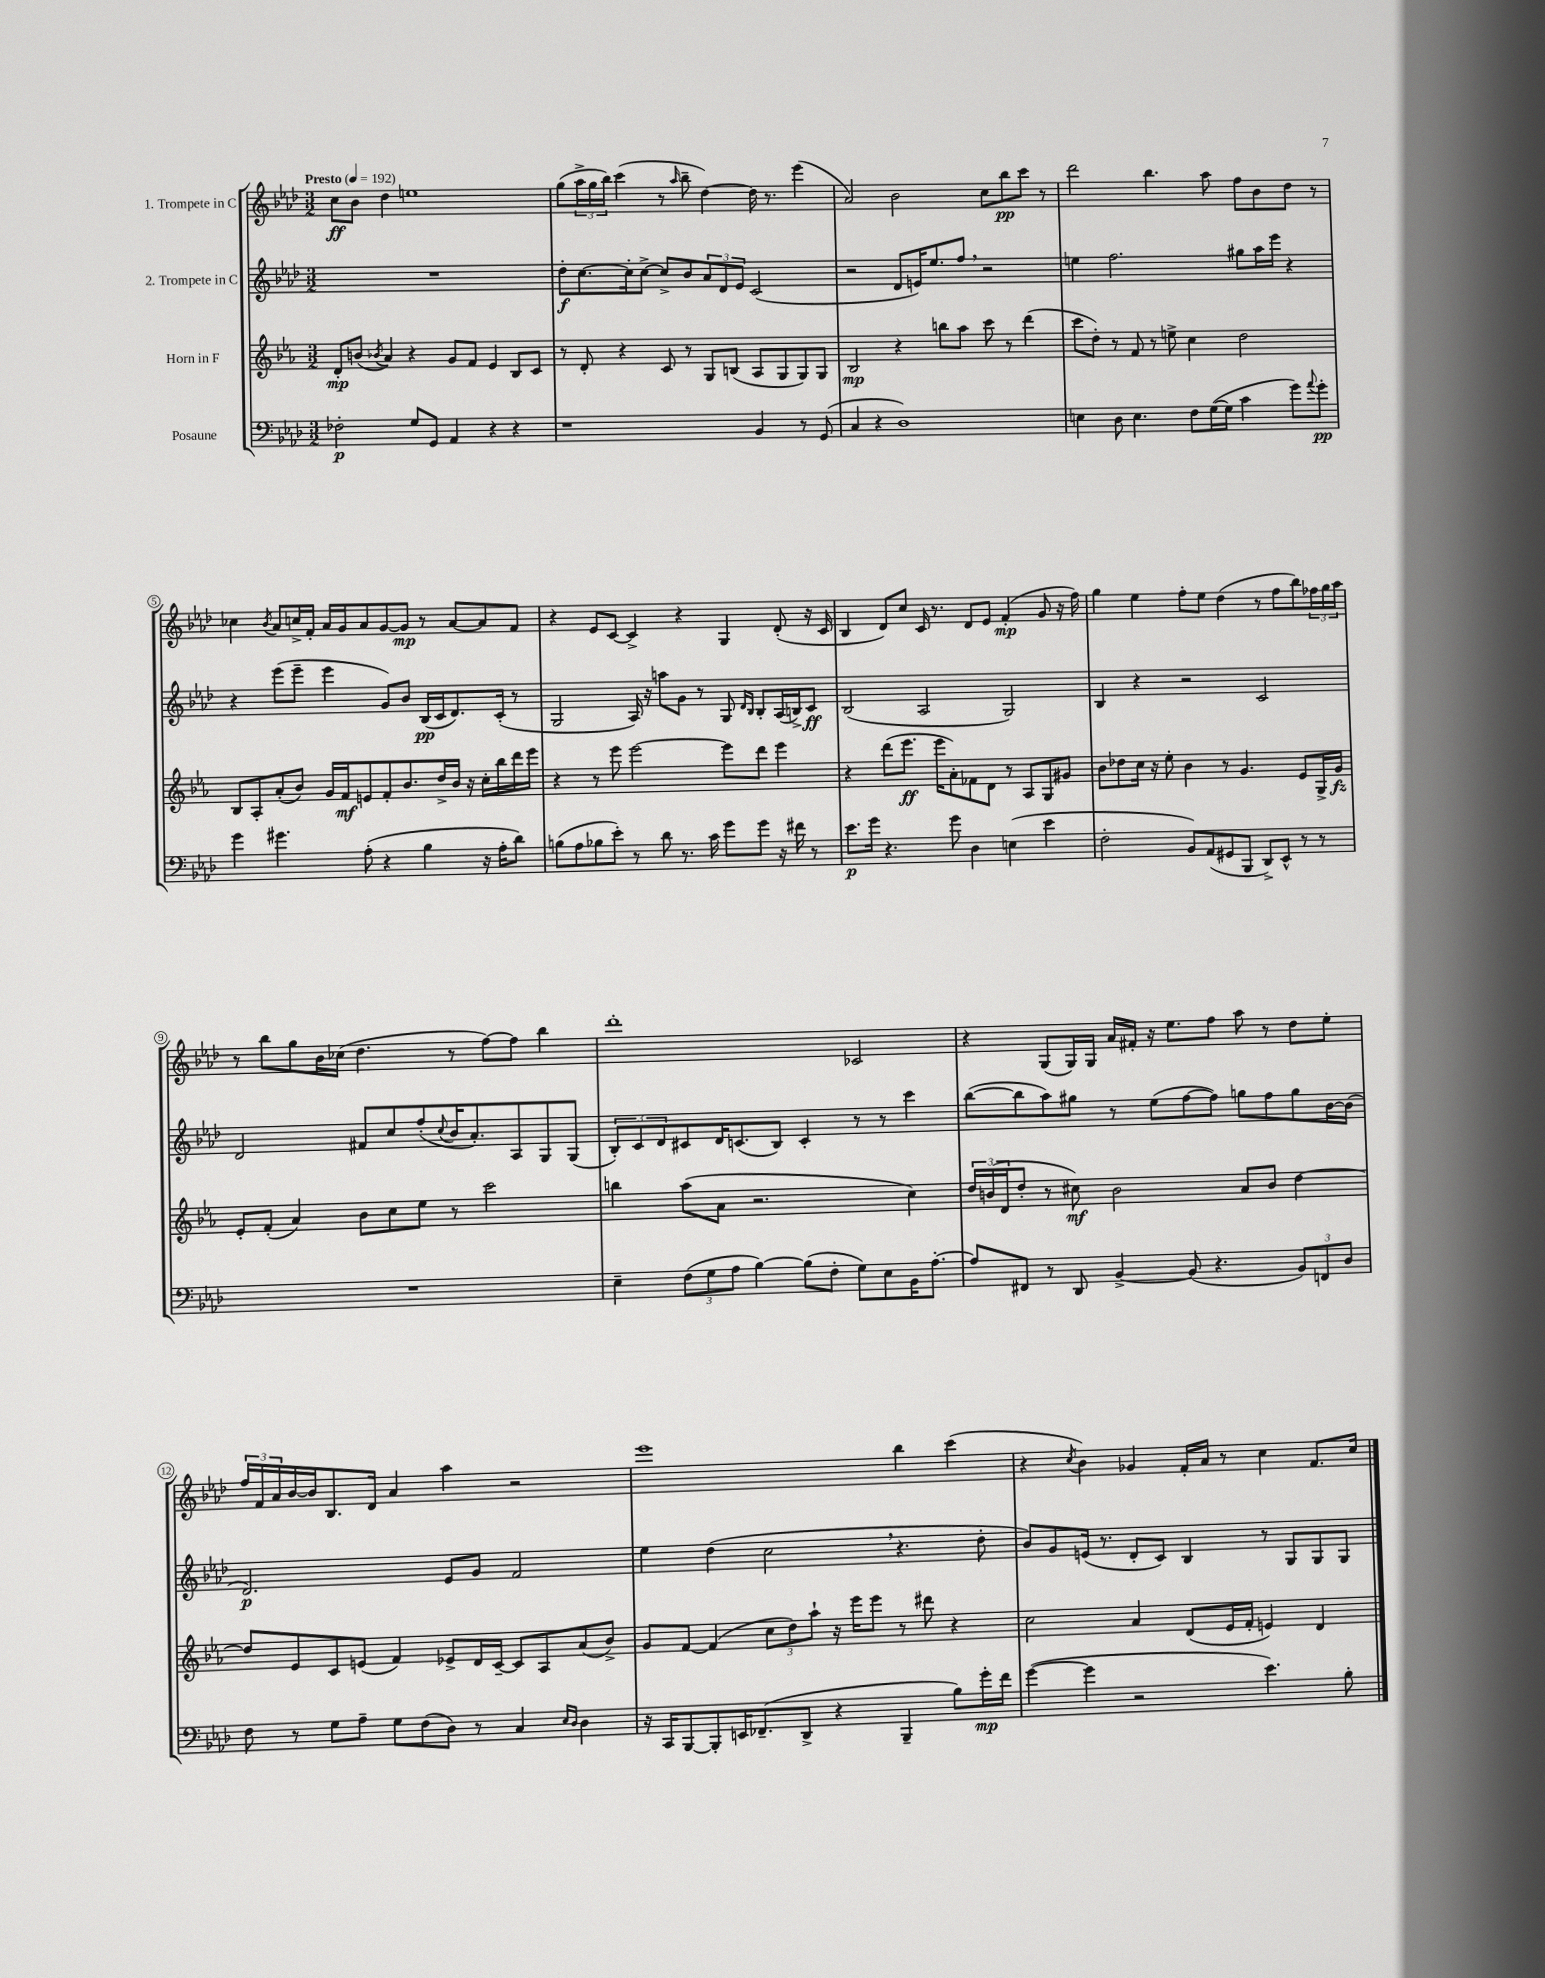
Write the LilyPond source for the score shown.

<<
\new StaffGroup <<
\new Staff = "s0" \with { instrumentName = "1. Trompete in C" } {
    \clef treble \key aes \major \numericTimeSignature \time 3/2 \tempo "Presto" 4 = 192
    c''8\ff bes'8 des''4 e''1 |
    g''8( \tuplet 3/2 { aes''16-> g''16 bes''16) } c'''4( r8 \grace { aes''16 } bes''8-- des''4~) des''16 r8. ees'''4( |
    aes'2) bes'2 c''8 bes''8\pp c'''8 r8 |
    des'''2 bes''4. aes''8 f''8 bes'8 des''8 r8 |
    ces''4 \acciaccatura { bes'8 } aes'8 c''16-> f'16-. aes'16 g'16 aes'8 g'8~ g'8\mp r8 aes'8~ aes'8 f'8 |
    r4 ees'8 c'8~ c'4-> r4 g4 des'8-.( r16 c'16 |
    bes4 des'8) c''8 c'16 r8. des'8 ees'8 f'4-.\mp( g'8 r16 f''16) |
    g''4 ees''4 f''8-. ees''8 des''4( r8 f''8 bes''8) \tuplet 3/2 { fes''16 g''16 aes''16 } |
    r8 bes''8 g''8 bes'16 ces''16( des''4. r8 f''8~) f''8 bes''4 |
    des'''1-. ces'2 |
    r4 g8( g16) g16 aes'16 fis'16-. r16 ees''8. f''8 aes''8 r8 des''8 ees''8-. |
    \tuplet 3/2 { f''16 f'16 aes'16 } bes'16~ bes'16 bes8. des'16 aes'4 aes''4 r2 |
    ees'''1 bes''4 c'''4( |
    r4 \acciaccatura { c''8 } bes'4) ges'4 f'16-. aes'16 r8 c''4 f'8. c''16 \bar "|." |
}
\new Staff = "s1" \with { instrumentName = "2. Trompete in C" } {
    \clef treble \key aes \major \numericTimeSignature \time 3/2
    R1. |
    des''8-.\f c''8.~ c''16-. c''8~-> c''8-> bes'8 \tuplet 3/2 { aes'8 des'8 ees'8 } c'2( |
    r2 des'8 e'16) ees''8. f''8 \breathe r2 |
    e''4 f''2. gis''8 aes''16 ees'''16 r4 |
    r4 ees'''8( ees'''8-- ees'''4 g'8) bes'8 bes16\pp( c'16 des'8.) c'16-.( r8 |
    g2 aes16) r16 a''8 g'8 r8 g8 \grace { des'16 bes16 } bes8-. aes16( b16->) c'8\ff |
    bes2( aes2 g2) |
    bes4 r4 r2 c'2 |
    des'2 fis'8 c''8 f''8-.( \appoggiatura { c''8 } bes'16 aes'8.-.) aes8 g8 g8( |
    \tuplet 3/2 { bes8-.) c'8 des'8 } cis'8 des'16 c'8.( bes8) c'4-. r8 r8 c'''4 |
    bes''8~( bes''8 aes''8) gis''8 r8 ees''8( f''8~ f''8) g''8 f''8 g''8 bes'16~ bes'16( |
    des'2.\p) ees'8 g'8 f'2 |
    ees''4 des''4( c''2 \breathe r4. des''8-. |
    bes'8) g'8 e'16( r8. des'8-. c'8) bes4 r8 g8 g8 g8 \bar "|." |
}
\new Staff = "s2" \with { instrumentName = "Horn in F" } {
    \clef treble \key ees \major \numericTimeSignature \time 3/2
    d'8-.\mp b'8( \acciaccatura { bes'8 } aes'4) r4 g'8 f'8 ees'4 bes8 c'8 |
    r8 d'8-. r4 c'8 r8 g8 b8( aes8 g8 g8) g8 |
    bes2\mp r4 b''8 aes''8 c'''8 r8 d'''4( |
    c'''8 d''8-.) r8 f'8 r8 e''8-> c''4 d''2 |
    bes8 aes8-. aes'8-.( bes'8) g'16 f'16\mf e'8 f'8-. bes'8. d''16-> bes'16 r16 c''16-. bes''16 d'''16 ees'''16 |
    r4 r8 ees'''8 ees'''2~ ees'''8 d'''8 ees'''4 |
    r4 d'''8( ees'''8.\ff ees'''16 aes'8-.) fes'8 d'8 r8 aes8 g8 gis'8 |
    bes'8 des''8 c''16 r16 ees''8-. bes'4 r8 g'4. ees'8 g16-> g'16\fz |
    ees'8-. f'8-.( aes'4) bes'8 c''8 ees''8 r8 c'''2 |
    b''4 aes''8( aes'8 r2. c''4) |
    \tuplet 3/2 { d''16 b'16( d'16 } d''8-. r8 cis''8\mf) b'2 aes'8 b'8 d''4~ |
    d''8 ees'8 c'8 e'8( f'4) ees'8-> d'16 c'16~-- c'8 aes8 aes'8( bes'8->) |
    g'8 f'8~ f'4( \tuplet 3/2 { c''8 d''8) aes''8-! } r16 ees'''16 ees'''8 r8 dis'''8 r4 |
    c''2 aes'4 d'8( ees'16 f'16-. e'4) d'4 \bar "|." |
}
\new Staff = "s3" \with { instrumentName = "Posaune" } {
    \clef bass \key aes \major \numericTimeSignature \time 3/2
    fes2-.\p g8 g,8 aes,4 r4 r4 |
    r1 bes,4 r8 g,8( |
    c4 r4 des1) |
    e4 des8 e4. f8 g16~( g16 c'4 g'8) \appoggiatura { aes'8 } g'8-.\pp |
    g'4 gis'4. aes8-.( r4 bes4 r16 aes16-. des'8) |
    b8( aes8 bes8 ees'8-.) r8 des'8 r8. c'16 g'8 g'8 r16 fis'16 r8 |
    ees'8.\p g'16 r4. g'8 des4 e4( ees'4 |
    f2-. bes,8) aes,8( gis,8 bes,,8 des,8->) ees,8-^ r8 r8 |
    R1. |
    ees4-- \tuplet 3/2 { f8( g8 aes8 } bes4~) bes8( f8-. g8) ees8 bes,16 aes8.~-. |
    aes8 fis,8 r8 des,8 bes,4~-> bes,8( r4. \tuplet 3/2 { bes,8) f,8 des8 } |
    f8 r8 g8 aes8-- g8 f8( des8) r8 c4 \grace { ees16 des16 } des4 |
    r16 c,16 bes,,8~ bes,,8-. e,16 fes,8.--( des,8-> r4 bes,,4-- bes8) g'16-.\mp f'16 |
    g'4~( g'4 r2 ees'4.) bes8-. \bar "|." |
}
>>
>>
\layout { \context { \Score \override BarNumber.stencil = #(make-stencil-circler 0.1 0.3 ly:text-interface::print) } }
